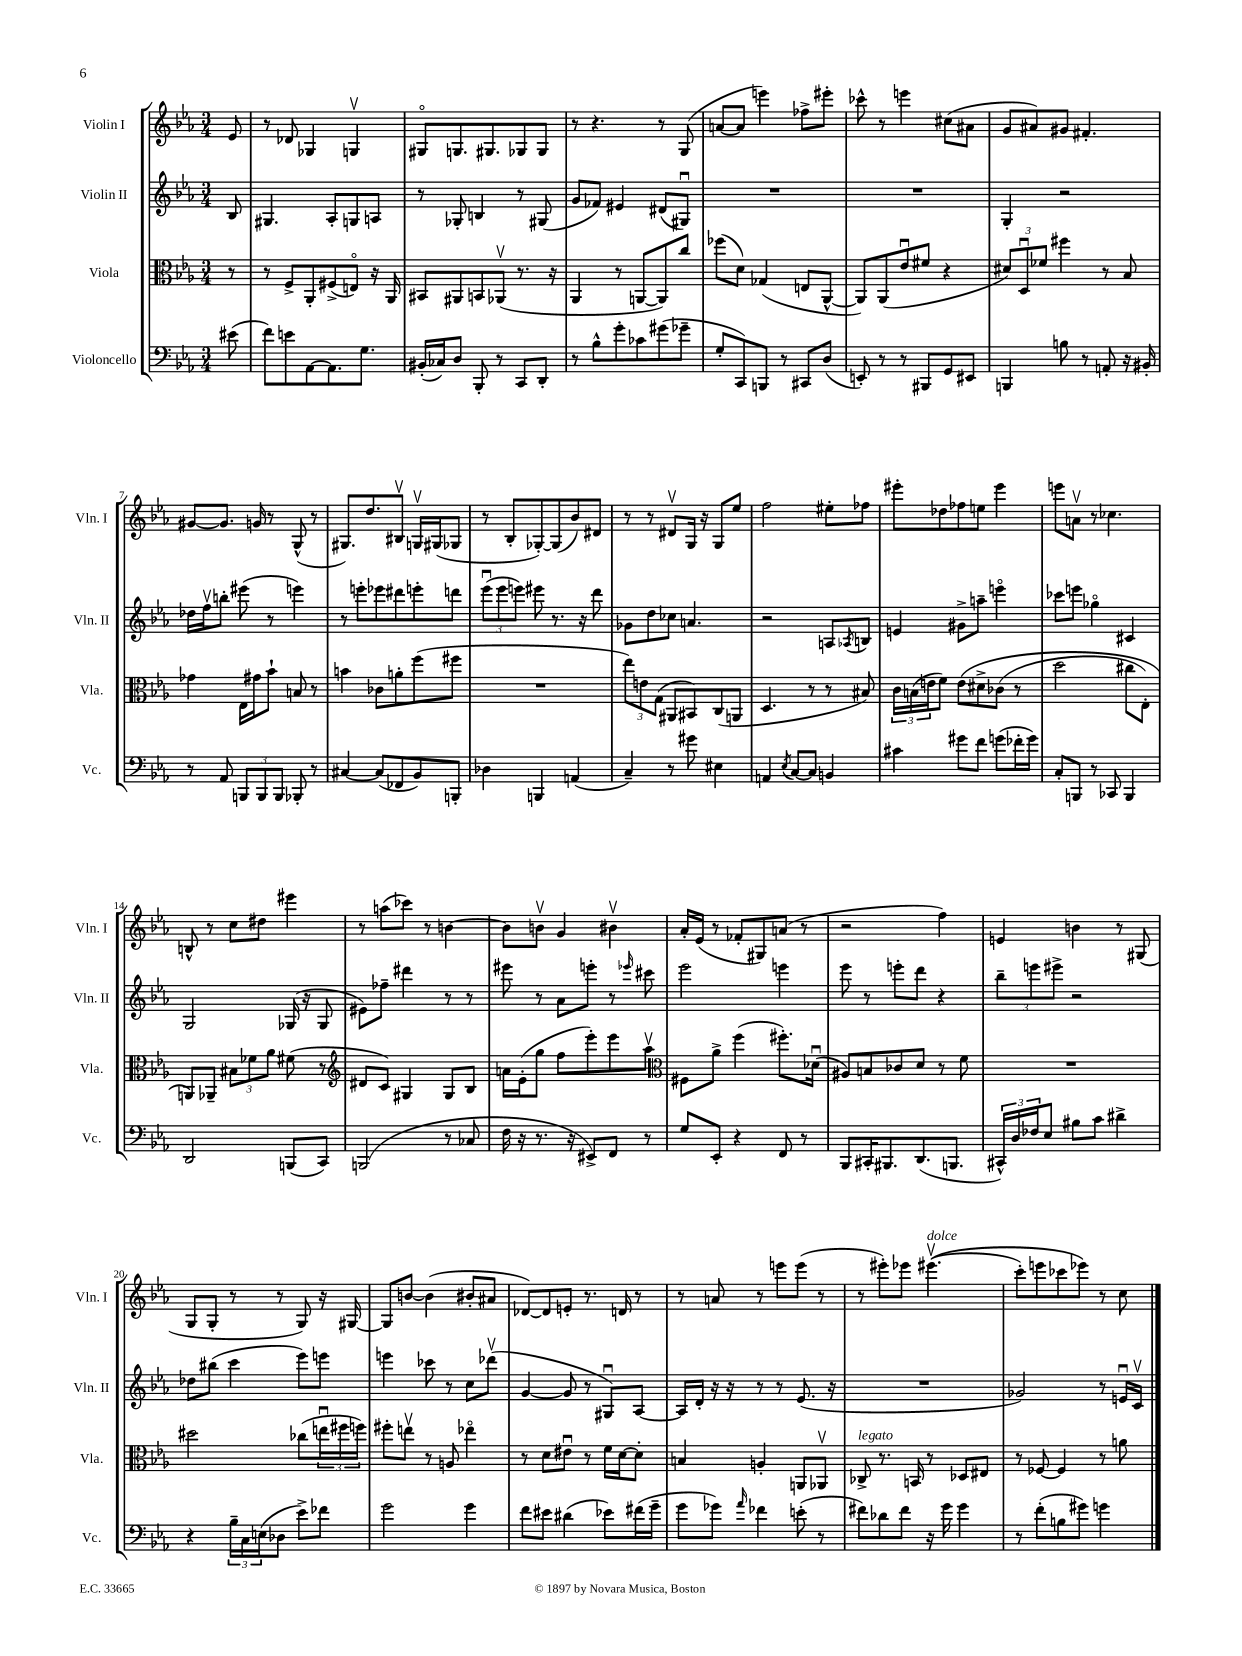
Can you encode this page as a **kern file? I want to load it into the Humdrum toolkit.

**kern	**kern	**kern	**kern
*staff4	*staff3	*staff2	*staff1
*clefF4	*clefC3	*clefG2	*clefG2
*k[b-e-a-]	*k[b-e-a-]	*k[b-e-a-]	*k[b-e-a-]
*M3/4	*M3/4	*M3/4	*M3/4
(8e#	8r	8B-	8e-
=	=	=	=
8f)	8r	4.G#	8r
8e	8F^	.	8d-
[8AA-	8AA-'	.	4G-
8.AA-]	(8F#^	8A-'	.
.	8Eo)	8G	4Gv
8.G	.	.	.
.	16r	8A	.
.	16AA-	.	.
=	=	=	=
(16BB#'	8BB#	8r	8G#o
16C-)	.	.	.
8D	8AA#	8G-'	8.G
8BBB-'	8BB	4B	.
.	.	.	8.G#
8r	(8AA-v	.	.
8CC	8.r	8r	8G-
8DD'	.	(8G#	8G-
.	16r	.	.
=	=	=	=
8r	4AA-	8g	8r
8B-^^	.	8f-)	4.r
8g'	8r	4e#	.
8c-	[8AA	.	.
(8g#	8AA])	(8d#	8r
8g-~	8cc	8G#u)	(8G
=	=	=	=
8G'	(8ff-	2.r	[8a
8CC)	8d)	.	8a]
8BBB	(4G-	.	4eee)
8r	.	.	.
8CC#	8E	.	8ff-^
(8D	[8AA-^^	.	8eee#'
=	=	=	=
8EE')	8AA-])	2.r	8ccc-^^
8r	(8AA-	.	8r
8r	8e-u	.	4eee
8BBB#	8f#	.	.
8GG	4r	.	(8cc#
8EE#	.	.	8a#
=	=	=	=
4BBB	12d#)	4G'	8g
.	12Du	.	.
.	.	.	8a#)
.	12f-	.	.
8B	4ff#	2r	8g#
8r	.	.	4.f#'
8AA'	8r	.	.
16r	8B-	.	.
16BB#'	.	.	.
=	=	=	=
8r	4g-	16dd-	[8g#
.	.	16ffv	.
8AA-	.	8bb'	8.g#]
12BBB	16E-	(8eee#	.
.	16g#	.	16g
12BBB	.	.	.
.	8b-`	8r	8r
12BBB	.	.	.
8BBB-'	8B	4eee)	(8G^^
8r	8r	.	8r
=	=	=	=
[4C#	4b	8r	8.G#)
.	.	8eee'	.
.	.	.	8.dd
(8C#]	8c-	8eee-	.
8FF-	8a'	8ddd#	8B#v
8BB-)	(8ff	8eee'	16Gv
.	.	.	(16G#
8BBB'	8ff#	8ddd	8G-
=	=	=	=
4D-	2.r	(12eee-u	8r
.	.	12eee-	.
.	.	.	8B-'
.	.	12eee)	.
4BBB	.	8eee#	[8G-')
.	.	8.r	(8G-]
(4AA	.	.	8b-)
.	.	16r	.
.	.	8ddd	8d#
=	=	=	=
4C~)	12ee-)	8g-	8r
.	12e	.	.
.	.	8dd	8r
.	(12G	.	.
8r	8AA#	8cc-	8d#v
8g#	8BB#)	4.a	16G
.	.	.	16r
4E#	(8C	.	8G
.	8AA	.	8ee-
=	=	=	=
4AA	4.D	2r	2ff
8qE-	.	.	.
[8C	.	.	.
8C]	8r	.	.
4BB	8r	8A	8ee#'
.	.	8qA-	.
.	8B#)	8B	8ff-
=	=	=	=
4c#	24c	4e	8eee#'
.	(24B	.	.
.	24e	.	.
.	8f)	.	8dd-
8g#	&(8e	8g#^	8ff-
8f	8d#^	8aa~	8ee
(8g	(8c-	4eeeo	4eee#
16f-'	8r	.	.
16g)	.	.	.
=	=	=	=
8C'	2dd	8ccc-	8eee
8BBB	.	8eee	8av
8r	.	4gg-o	8r
8CC-	.	.	4.cc-
4BBB	8cc#	4c#	.
.	8E-')	.	.
=	=	=	=
2DD	8AA&)	2G	8B^^
.	8AA-~	.	8r
.	12B#	.	8cc
.	12f-	.	.
.	.	.	8dd#
.	12a-	.	.
(8BBB	(8f#	(16G-	4eee#
.	.	16r	.
8CC)	8r	8G-	.
=	=	=	=
*	*clefG2	*	*
(2BBB	8d#	8e#)	8r
.	8c)	8ff-~	(8aa
.	4G#	4ddd#	8ccc-)
.	.	.	8r
8r	8G#	8r	[4b
8C-	8B-	8r	.
=	=	=	=
16F	16a	8eee#	8b]
16r	(16e-'	.	.
8.r	8gg	8r	8bv
.	8ff	8a-	4g
16r	.	.	.
8EE#^)	8eee-')	8eee'	.
8FF	8eee-	8r	4b#v
.	.	16qqeee-	.
8r	8aa-v	8ccc#	.
=	=	=	=
*	*clefC3	*	*
8G	8F#	2eee-	16a-'
.	.	.	(16e-
8EE-'	8a-^	.	8r
4r	(4ff	.	8f-'
.	.	.	8G#)
8FF	8.ff#')	4eee	(8a
8r	.	.	8r
.	(16d-u	.	.
=	=	=	=
8BBB-	8A#)	8eee-	2r
16CC#'	8B	8r	.
8.BBB#	.	.	.
.	8c-	8eee'	.
(8.DD	8d	8ddd	.
.	8r	4r	4ff)
8.BBB	.	.	.
.	8f	.	.
=	=	=	=
24CC#^^)	2.r	12bb-~	4e
24D	.	.	.
24F-	.	12eee	.
8E-	.	.	.
.	.	12eee#^	.
8B#	.	2r	4b
8c	.	.	.
4d#^	.	.	8r
.	.	.	(8G#
=	=	=	=
4r	2dd#	8dd-	8G
.	.	(8bb#	8G'
24B-~	.	4ccc	8r
24C	.	.	.
(24E	.	.	.
8D-	.	.	8r
8e-^)	(8cc-	8eee-)	8G)
8f-	24eeu	8eee	16r
.	24ff#	.	.
.	.	.	[16G#
.	24ff)	.	.
=	=	=	=
2g	8ff#'	4eee	8G#]
.	8eev	.	[8b
.	8r	8ccc-	(4b]
.	8A	8r	.
4g	4ee-o	8cc	8b#'
.	.	(8ddd-v	8a#
=	=	=	=
8f	8r	[4g	[8d-)
8e#	8d	.	8d-]
(4d#	8e#u	8g]	8e'
.	8r	8r	8.r
8e-)	16f	8G#u)	.
.	[16d	.	16d
(16f#	8d']	[8A-	8r
16g~	.	.	.
=	=	=	=
8g	4B	16A-]	8r
.	.	16d'	.
8g-)	.	16r	8a
.	.	16r	.
16qqa-	.	.	.
4f-	4A'	8r	8r
.	.	8r	8eee
(8e'	8AA	(8.e-	(8eee
8r	8AA-v	.	8r
.	.	16r	.
=	=	=	=
8f#)	8C-^	2.r	8r
8d-	8.r	.	8eee#')
8f#	.	.	8eee-
.	16BB	.	.
16r	8r	.	&((4.eee#v
16g	.	.	.
4g	8D-	.	.
.	8E#	.	.
=	=	=	=
8r	8r	2g-)	8ccc')
(8f'	[8F-	.	8eee
8B	4F-]	.	8ccc-
8g#)	.	.	8eee-&)
4g	8r	8r	8r
.	8a	16eu	8cc
.	.	16cv	.
==	==	==	==
*-	*-	*-	*-
